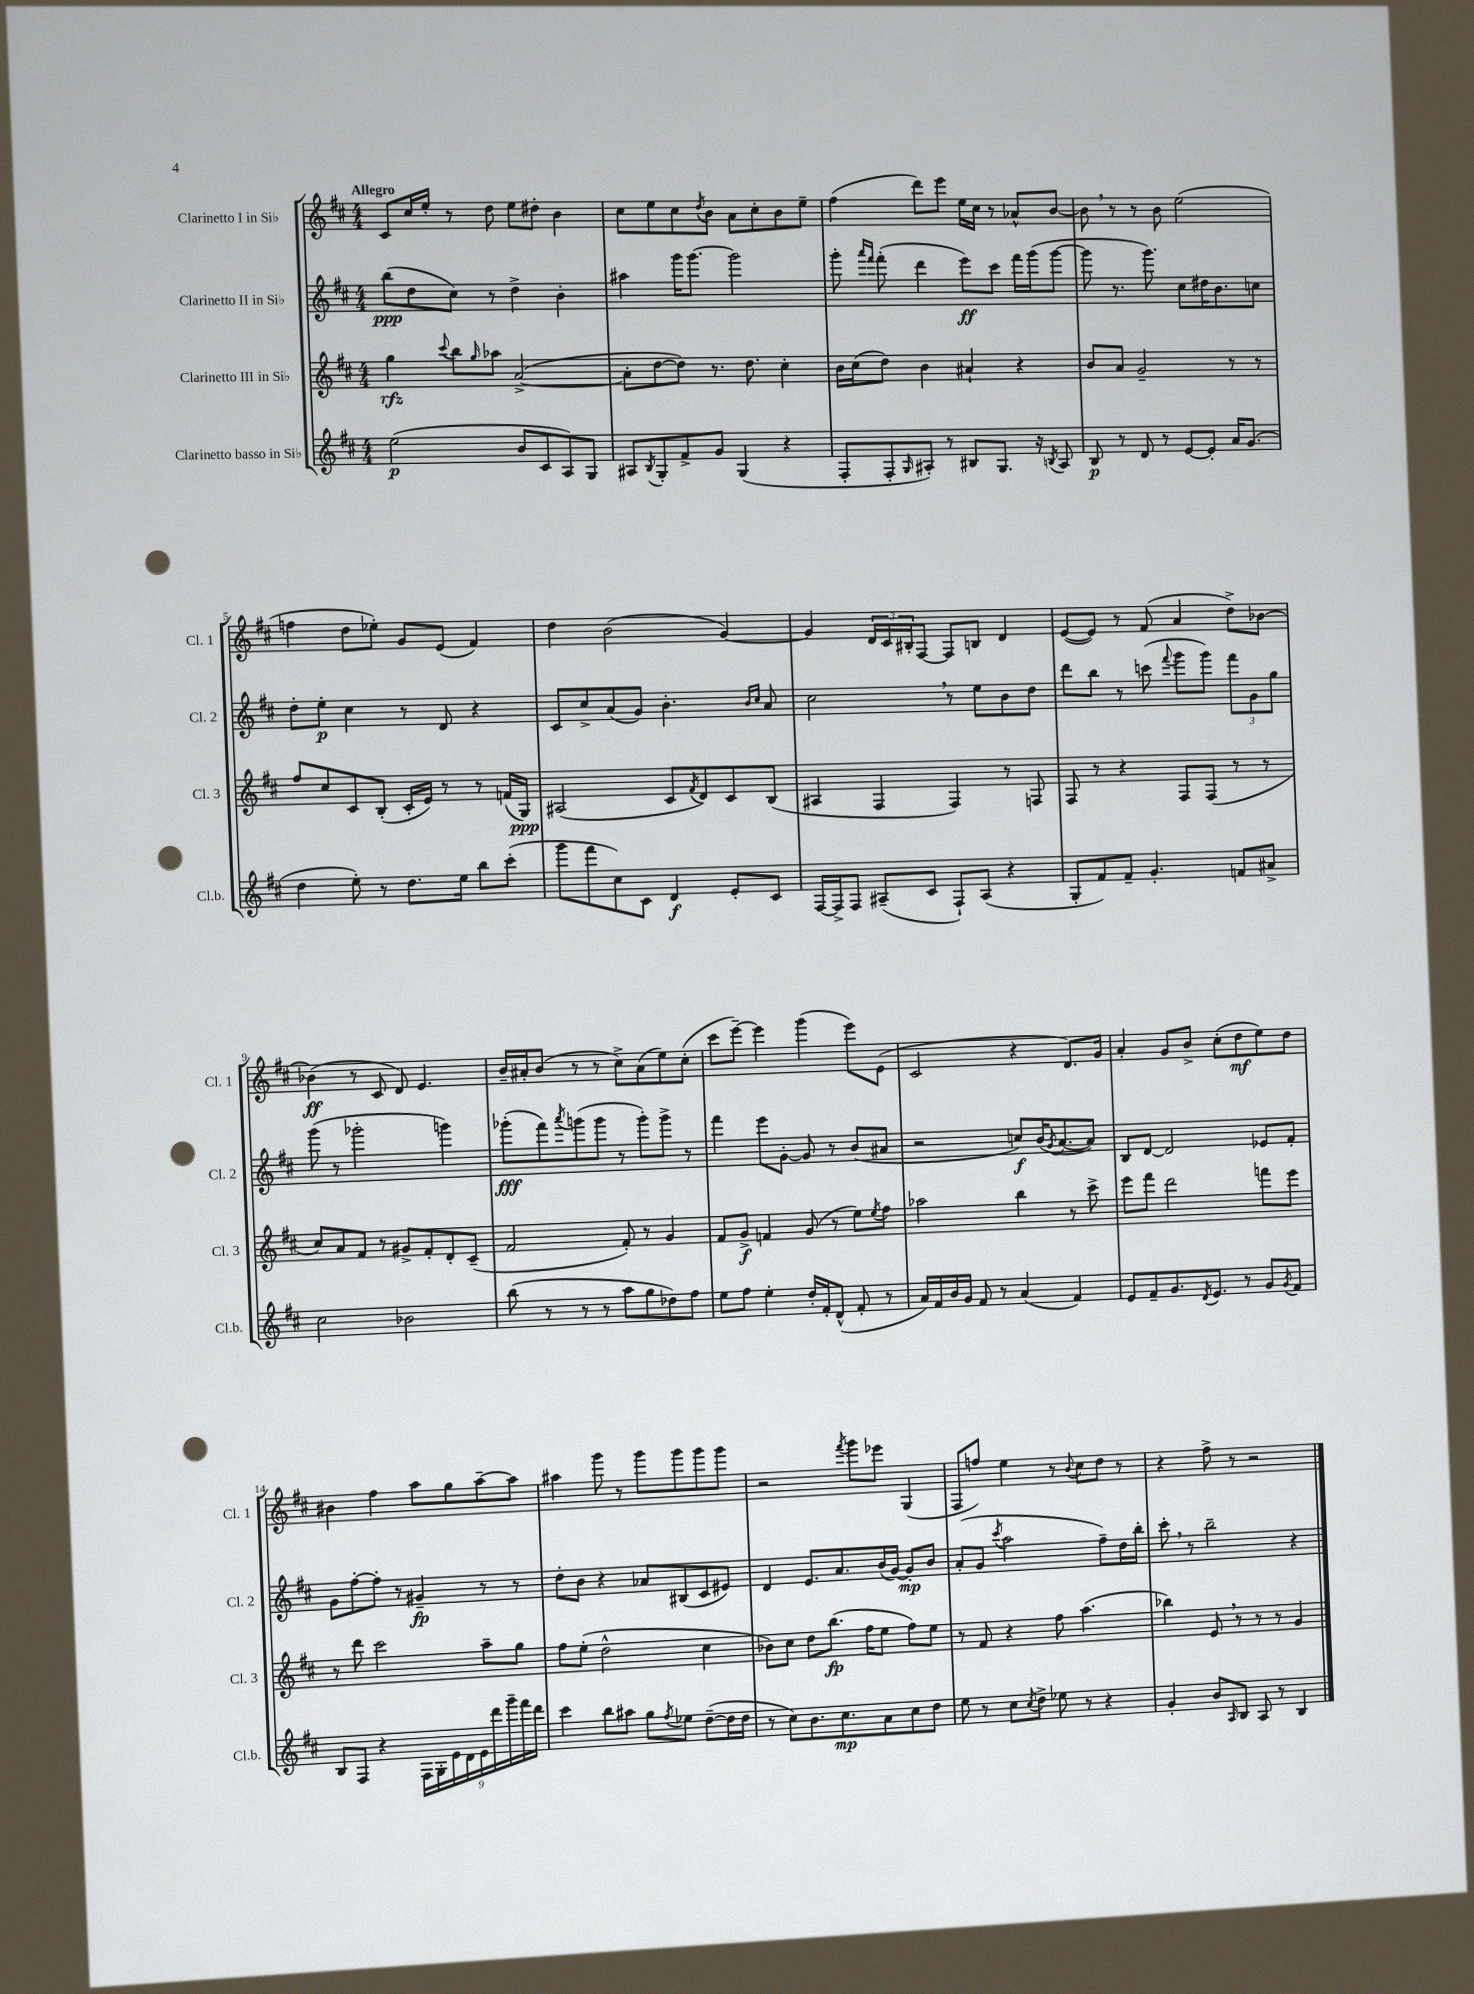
<<
\new StaffGroup <<
\new Staff = "s0" \with { instrumentName = "Clarinetto I in Sib" shortInstrumentName = "Cl. 1" } {
    \clef treble \key d \major \numericTimeSignature \time 4/4 \tempo "Allegro"
    cis'8 cis''16 e''16-. r8 d''8 e''8 dis''8-. b'4 |
    cis''8 e''8 cis''8 \acciaccatura { d''8 } b'8 a'8 cis''8-. b'8 e''8-- |
    fis''4( d'''8) e'''8 e''16 cis''16 r8 aes'8-^ b'8~ |
    b'8 \breathe r8 r8 b'8 e''2( |
    f''4 d''8 ees''8-.) g'8 e'8( fis'4) |
    d''4 b'2( g'4~) |
    g'4 \tuplet 3/2 { d'16 cis'16 bis16-. } fis8~ fis8 b8 d'4 |
    e'8~( e'8) r8 fis'8( a'4 d''8->) bes'8~ |
    bes'4\ff( r8 cis'8 d'8) e'4. |
    b'16-- ais'16-. b'8( r8 r8 cis''8->) ais'8( e''8) cis''8-.( |
    cis'''8 e'''8~--) e'''4 g'''4( e'''8) e'8( |
    cis'2 r4 d'8.) g'16 |
    a'4-. g'8 b'8-> cis''8-.( d''8\mf e''8) d''8 |
    bis'4 fis''4 a''8 g''8 a''8~-- a''8 |
    ais''4 g'''8 r8 g'''8 g'''8 g'''8 g'''8 |
    r2 \acciaccatura { fis'''8 } g'''8 ees'''8 g4( |
    fis8 f''8) e''4 r8 \appoggiatura { b'8 } cis''8 d''8 r8 |
    r4 fis''8-> r8 r2 \bar "|." |
}
\new Staff = "s1" \with { instrumentName = "Clarinetto II in Sib" shortInstrumentName = "Cl. 2" } {
    \clef treble \key d \major \numericTimeSignature \time 4/4
    b''8\ppp( d''8 cis''8) r8 d''4-> b'4-. |
    ais''4 g'''16 g'''8.~ g'''2 |
    g'''8-. \grace { a'''16 fis'''16 } fis'''8-.( d'''4 e'''8\ff) cis'''8 fis'''16 g'''16( g'''8~ |
    g'''8 r8. g'''8.) cis''8 dis''16 b'8. c''8 |
    d''8-. e''8-.\p cis''4 r8 d'8 r4 |
    cis'8 cis''8-> a'8( g'8) b'4.-. \grace { b'16 cis''16 } a'8 |
    cis''2 \breathe r8 e''8 b'8 d''8 |
    d'''8 b''8 r8 c'''8( \appoggiatura { fis'''8 } g'''8 g'''8) \tuplet 3/2 { fis'''8 g'8 g''8 } |
    g'''8( r8 ges'''2-. g'''4) |
    ges'''8-.\fff( fis'''8) \acciaccatura { a'''8 } g'''8( g'''8 r8 g'''8-.) g'''8-> r8 |
    fis'''4 e'''8 g'8~-. g'8 r8 b'8( ais'8 |
    r2 c''8\f) b'16( \acciaccatura { g'8 } a'8.~ a'8) |
    b8 d'8~ d'2 ees'8 fis'8-. |
    g'8 fis''8~-. fis''8-. r8 gis'4--\fp r8 r8 |
    d''8-. b'8 r4 aes'8 bis8( cis'8 eis'8) |
    d'4 e'8. a'8. b'16( g'16~) g'8-.\mp b'8 |
    a'8-.( g'8 \acciaccatura { cis'''8 } a''2 fis''8--) d''16 b''16-. |
    cis'''8-. \breathe r8 b''2-- r4 \bar "|." |
}
\new Staff = "s2" \with { instrumentName = "Clarinetto III in Sib" shortInstrumentName = "Cl. 3" } {
    \clef treble \key d \major \numericTimeSignature \time 4/4
    g''4\rfz \appoggiatura { cis'''8 } b''8 \grace { g''16 } aes''8 a'2~->( |
    a'8-. d''8~ d''8) r8. d''8. cis''4-. |
    b'16 cis''16( d''8) b'4 ais'4-! r4 |
    b'8 a'8 g'2-- r8 r8 |
    fis''8 cis''8 cis'8 b8-.( cis'16-. e'16) r8 r8 f'16( g16\ppp) |
    ais2( cis'8 \acciaccatura { fis'8 } d'8) cis'8 b8( |
    ais4 fis4 fis4) r8 f8 |
    fis8 r8 r4 fis8 fis8( r8 r8 |
    cis''8) a'8 fis'8 r8 gis'8-> fis'8-. d'8-. cis'8--( |
    fis'2 fis'8-.) r8 g'4 |
    fis'8 g'8->\f f'4 g'8( r8 e''8) \acciaccatura { e''8 } fis''8 |
    aes''2 b''4 r8 cis'''8-> |
    e'''8 fis'''8 d'''2 f'''8 e'''8 |
    r8 d'''8 cis'''2 a''8-- g''8 |
    fis''8 e''8-.( d''2-^ cis''4 |
    bes'8) cis''8 d''8 b''8.\fp( fis''16 e''8 fis''8) e''8 |
    r8 fis'8 r4 fis''8 a''4.( |
    bes''4) e'8 \breathe r8 r8 r8 g'4 \bar "|." |
}
\new Staff = "s3" \with { instrumentName = "Clarinetto basso in Sib" shortInstrumentName = "Cl.b." } {
    \clef treble \key d \major \numericTimeSignature \time 4/4
    e''2\p( b'8 cis'8 a8) g8 |
    ais8 \acciaccatura { b8 } g8-. fis'8-> g'8 g4( r4 |
    fis8-. fis8-. \grace { g16 } ais8-.) r8 bis8 g8. r16 \acciaccatura { b8 } ais8 |
    b8\p r8 d'8 r8 e'8~ e'8-. a'16 g'8.( |
    d''4 e''8-.) r8 d''8. e''16 b''8 cis'''8-.( |
    g'''8 fis'''8 cis''8) cis'8 d'4\f e'8-. cis'8 |
    fis16~ fis16-> fis8 ais8--( cis'8 fis8-!) ais8( r4 |
    g8-. fis'8) fis'8-- g'4.-. f'8 ais'8-> |
    cis''2 bes'2 |
    b''8( r8 r8 r8 a''8 g''8 des''8) fis''8 |
    e''8 fis''8 e''4-. d''16-. fis'16-. d'8-^( fis'8-. r8 |
    a'16) fis'16 b'16 g'16 fis'8 r8 a'4( fis'4) |
    e'8 fis'8-- g'8. \acciaccatura { d'8 } e'8. r8 g'8 \acciaccatura { g'8 } fis'8 |
    b8 fis8 r4 \tuplet 9/8 { fis16 g16-. e'16 d'16 e'16 d'''16 g'''16-- fis'''16 d'''16 } |
    cis'''4 b''8 ais''8 g''8 \acciaccatura { fis''8 } ees''8 d''8~--( d''16 d''16 |
    r8 cis''8) b'8. cis''8.\mp a'8 cis''8 d''8 |
    e''8 r8 cis''8 \acciaccatura { cis''8 } d''8-> ees''8 r8 r4 |
    g'4-. b'8 \grace { a16 } b8 a8 r8 b4 \bar "|." |
}
>>
>>
